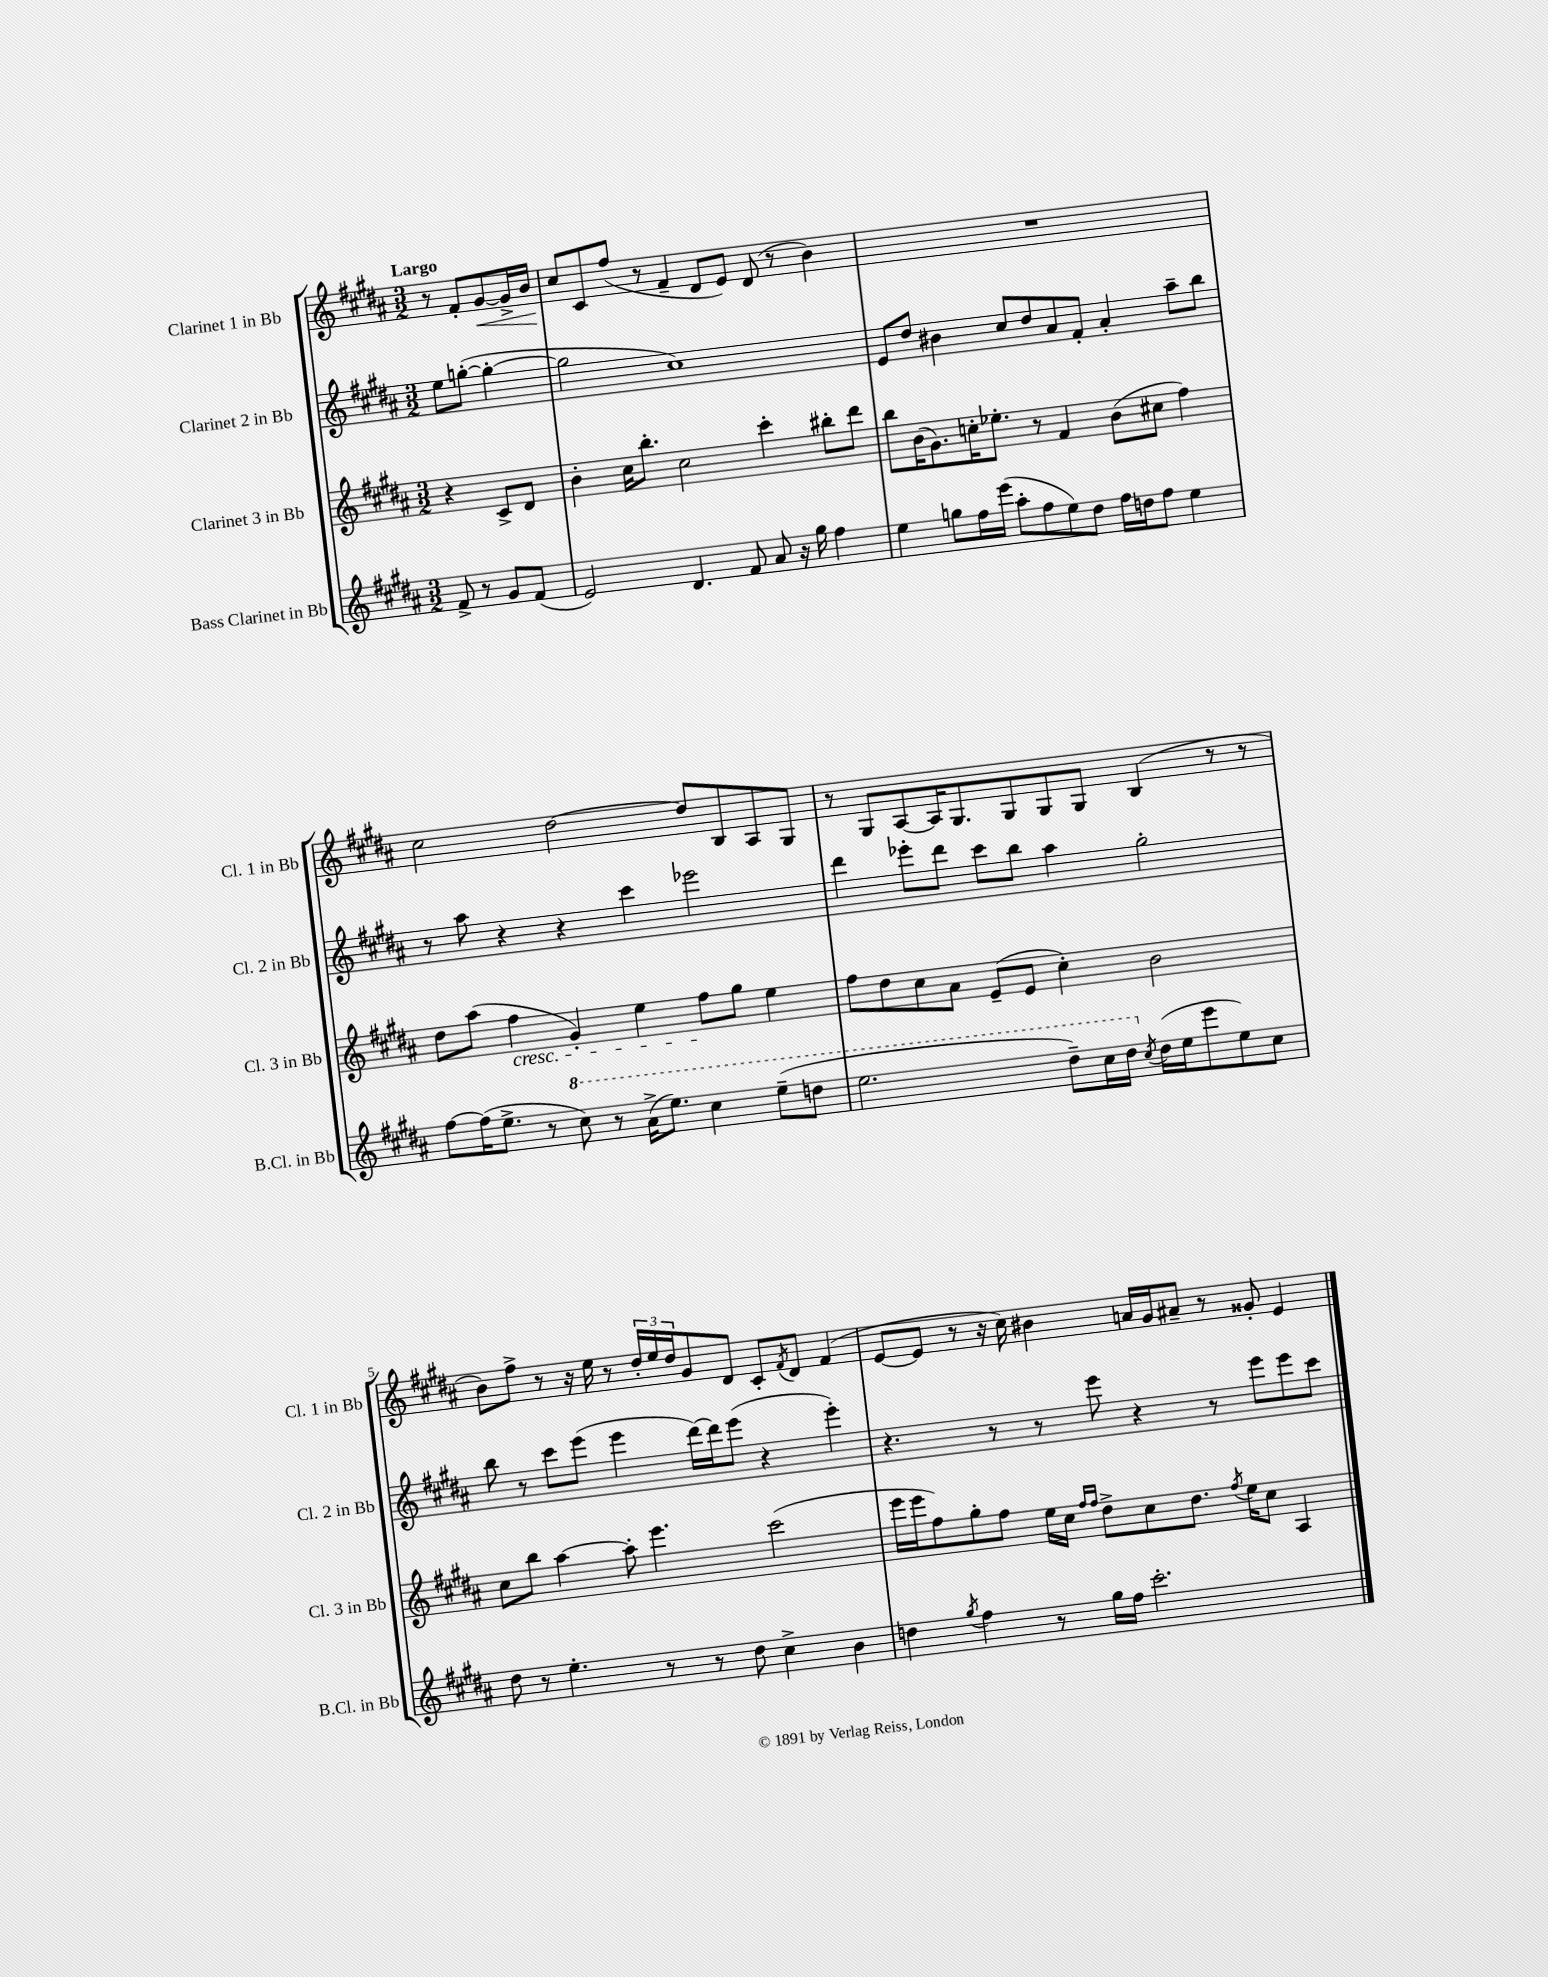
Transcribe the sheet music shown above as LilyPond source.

<<
\new StaffGroup <<
\new Staff = "s0" \with { instrumentName = "Clarinet 1 in Bb" shortInstrumentName = "Cl. 1 in Bb" } {
    \clef treble \key b \major \numericTimeSignature \time 3/2 \partial 2 \tempo "Largo"
    r8 fis'8-. gis'8~\< gis'16-> b'16 |
    cis''8\! cis'8 fis''8( r8 fis'4-- dis'8 e'8) dis'8( r8 b'4) |
    R1. |
    cis''2 dis''2~ dis''8 b8 ais8 gis8 |
    r8 gis8 ais8~ ais16 gis8. gis8 gis8 gis8 b4( r8 r8 |
    b'8) fis''8-> r8 r16 e''16 r8 \tuplet 3/2 { dis''16-. e''16 dis''16 } gis'8 dis'8 cis'8-. \acciaccatura { fis'8 } dis'8 fis'4( |
    e'8~ e'8 r8 r16 cis''16) bis'4 a'16 gis'16 ais'8-- r8 gisis'8-. e'4 \bar "|." |
}
\new Staff = "s1" \with { instrumentName = "Clarinet 2 in Bb" shortInstrumentName = "Cl. 2 in Bb" } {
    \clef treble \key b \major \numericTimeSignature \time 3/2 \partial 2
    e''8 g''8~-.( g''4~-. |
    g''2 cis''1) |
    e'8 dis''8 bis'4 cis''8 dis''8 ais'8 fis'8-. ais'4-. ais''8-- b''8 |
    r8 ais''8 r4 r4 cis'''4 ees'''2 |
    dis'''4 ees'''8-. dis'''8 cis'''8 b''8 ais''4 gis''2-. |
    b''8 r8 cis'''8 e'''8( e'''4 dis'''16~) dis'''16 e'''8( r4 e'''4-.) |
    r4. r8 r8 e'''8 r4 r8 e'''8 e'''8 cis'''8 \bar "|." |
}
\new Staff = "s2" \with { instrumentName = "Clarinet 3 in Bb" shortInstrumentName = "Cl. 3 in Bb" } {
    \clef treble \key b \major \numericTimeSignature \time 3/2 \partial 2
    r4 cis'8-> dis'8 |
    b'4-. cis''16 b''8.-. cis''2 cis'''4-. bis''8-. dis'''8 |
    b''8 b'16( gis'8.) c''16-. ees''8.-. r8 fis'4 b'8( cis''8 fis''4) |
    dis''8 ais''8( fis''4\cresc gis'4-.) e''4 fis''8\! gis''8 e''4 |
    fis''8 dis''8 cis''8 ais'8 e'8--( e'8 cis''4-.) b'2 |
    cis''8 b''8 ais''4~ ais''8-. e'''4. cis'''2( |
    e'''16 e'''16 fis''8) gis''8-. fis''8 e''16 cis''16 \grace { fis''16 fis''16 } dis''8-> cis''8 dis''8. \acciaccatura { fis''8 } e''16 cis''8 ais4 \bar "|." |
}
\new Staff = "s3" \with { instrumentName = "Bass Clarinet in Bb" shortInstrumentName = "B.Cl. in Bb" } {
    \clef treble \key b \major \numericTimeSignature \time 3/2 \partial 2
    fis'8-> r8 gis'8 fis'8( |
    e'2) dis'4. fis'8 ais'8 r16 gis''16 fis''4 |
    e''4 g''8 fis''16 e'''16( ais''8-. fis''8 e''8) dis''8 fis''16 d''16 fis''8 e''4 |
    fis''8~ fis''16( e''8.-> r8 \ottava #1 cis'''8) r8 ais''16->( e'''8.) cis'''4 e'''8--( d'''8 |
    e'''2. dis'''8--) cis'''16 dis'''16 \ottava #0 \acciaccatura { cis''8 } dis''16( e''16 e'''8 e''8) cis''8 |
    dis''8 r8 e''4.-. r8 r8 dis''8 cis''4-> b'4 |
    d''4 \acciaccatura { gis''8 } fis''4 r8 gis''16 fis''16 cis'''2.-. \bar "|." |
}
>>
>>
\layout { \context { \Score \override BarNumber.break-visibility = ##(#f #t #t) barNumberVisibility = #(every-nth-bar-number-visible 5) } }
